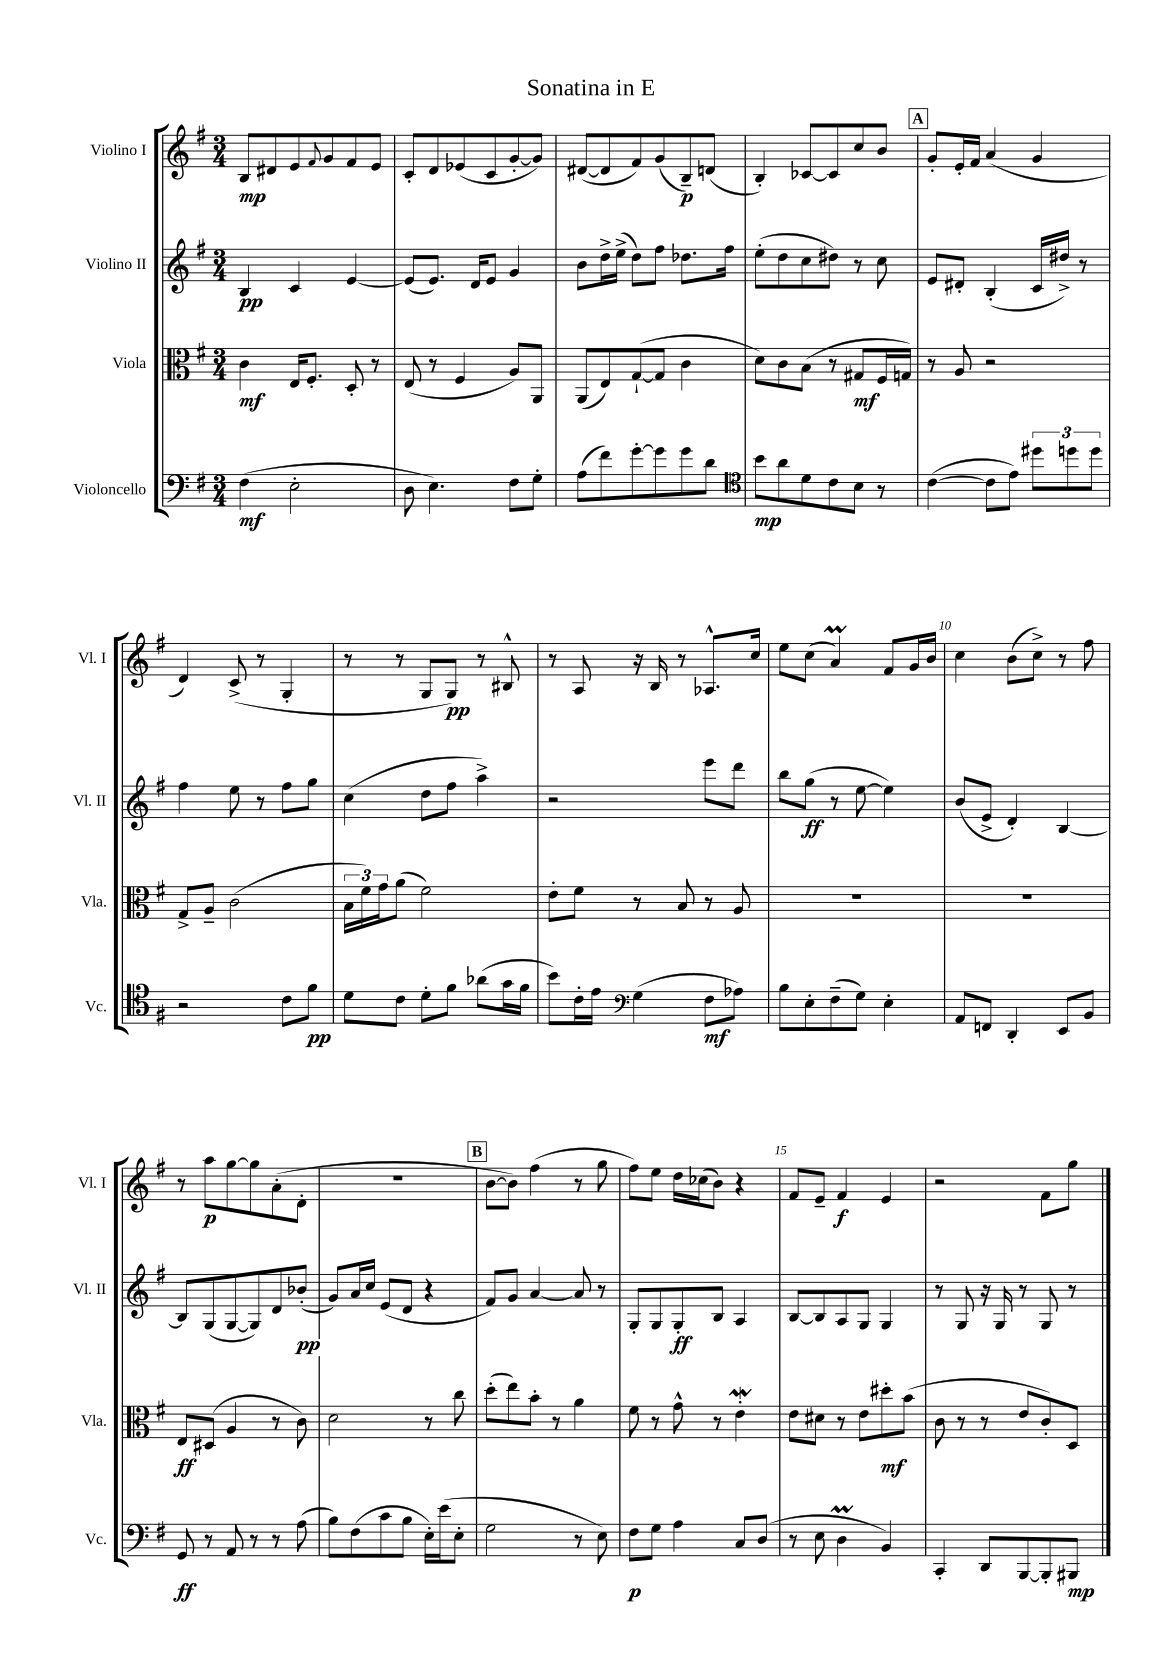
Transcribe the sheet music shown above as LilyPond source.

\header { title = "Sonatina in E" }
<<
\new StaffGroup <<
\new Staff = "s0" \with { instrumentName = "Violino I" shortInstrumentName = "Vl. I" } {
    \clef treble \key g \major \numericTimeSignature \time 3/4
    b8\mp dis'8 e'8 \appoggiatura { fis'8 } g'8 fis'8 e'8 |
    c'8-. d'8 ees'8( c'8 g'8~-. g'8) |
    dis'8~( dis'8 fis'8) g'8( b8--\p) d'8( |
    b4-.) ces'8~ ces'8 c''8 b'8 |
    \mark \markup { \box "A" } g'8-. e'16-. fis'16 a'4( g'4 |
    d'4) c'8->( r8 g4-. |
    r8 r8 g8 g8\pp) r8 bis8-^ |
    r8 a8 r16 b16 r8 aes8.-^ c''16 |
    e''8 c''8( a'4\prall) fis'8 g'16 b'16 |
    c''4 b'8( c''8->) r8 fis''8 |
    r8 a''8\p g''8~ g''8 a'8-.( d'8-. |
    R2. |
    \mark \markup { \box "B" } b'8~ b'8) fis''4( r8 g''8 |
    fis''8) e''8 d''16 ces''16( b'8) r4 |
    fis'8 e'8-- fis'4\f e'4 |
    r2 fis'8 g''8 \bar "|." |
}
\new Staff = "s1" \with { instrumentName = "Violino II" shortInstrumentName = "Vl. II" } {
    \clef treble \key g \major \numericTimeSignature \time 3/4
    b4\pp c'4 e'4~ |
    e'8( e'8.) d'16 e'8 g'4 |
    b'8 d''16-> e''16->( d''8) fis''8 des''8. fis''16 |
    e''8-.( d''8 c''8 dis''8) r8 c''8 |
    \mark \markup { \box "A" } e'8 dis'8-. b4-.( c'16 dis''16->) r8 |
    fis''4 e''8 r8 fis''8 g''8 |
    c''4( d''8 fis''8 a''4->) |
    r2 e'''8 d'''8 |
    b''8 g''8\ff( r8 e''8~ e''4) |
    b'8( e'8-> d'4-.) b4~ |
    b8 g8( g8~ g8) d'8 bes'8-.\pp( |
    g'8) a'16 c''16 e'8( d'8 r4 |
    \mark \markup { \box "B" } fis'8) g'8 a'4~ a'8 r8 |
    g8-. g8 g8-.\ff b8 a4 |
    b8~ b8 a8 g8 g4 |
    r8 g8 r16 g16 r8 g8 r8 \bar "|." |
}
\new Staff = "s2" \with { instrumentName = "Viola" shortInstrumentName = "Vla." } {
    \clef alto \key g \major \numericTimeSignature \time 3/4
    c'4\mf e16 fis8.-. d8-. r8 |
    e8( r8 fis4 a8) a,8 |
    a,8( e8) g8~-!( g8 c'4 |
    d'8) c'8 b8( r8 gis8\mf fis16 g16) |
    \mark \markup { \box "A" } r8 a8 r2 |
    g8-> a8-- c'2( |
    \tuplet 3/2 { b16 fis'16) g'16 } a'8( fis'2) |
    e'8-. fis'8 r8 b8 r8 a8 |
    R2. |
    R2. |
    e8\ff dis8( a4 r8 c'8) |
    d'2 r8 c''8 |
    \mark \markup { \box "B" } d''8-.( e''8) b'8-. r8 a'4 |
    fis'8 r8 g'8-^ r8 e'4-.\mordent |
    e'8 dis'8 r8 e'8 dis''8-.\mf b'8( |
    c'8 r8 r8 e'8 c'8-.) d8 \bar "|." |
}
\new Staff = "s3" \with { instrumentName = "Violoncello" shortInstrumentName = "Vc." } {
    \clef bass \key g \major \numericTimeSignature \time 3/4
    fis4\mf( e2-. |
    d8 e4.) fis8 g8-. |
    a8( fis'8) g'8~-. g'8 g'8 d'8 |
    \clef tenor b'8\mp a'8 d'8 c'8 b8 r8 |
    \mark \markup { \box "A" } c'4~( c'8 e'8) \tuplet 3/2 { dis''8 d''8 d''8 } |
    r2 c'8 fis'8\pp |
    d'8 c'8 d'8-. fis'8 aes'8( g'16 fis'16 |
    b'8) c'16-. e'16 \clef bass g4( fis8\mf aes8) |
    b8 e8-. fis8--( g8) e4-. |
    a,8 f,8 d,4-. e,8 b,8 |
    g,8\ff r8 a,8 r8 r8 a8( |
    b8) fis8( c'8 b8 e16-.) e'16( e8-. |
    \mark \markup { \box "B" } g2 r8 e8) |
    fis8\p g8 a4 c8 d8( |
    r8 e8 d4\prall b,4) |
    c,4-. d,8 b,,8~ b,,8-. bis,,8\mp \bar "|." |
}
>>
>>
\layout { \context { \Score \override BarNumber.break-visibility = ##(#f #t #t) barNumberVisibility = #(every-nth-bar-number-visible 5) } }
